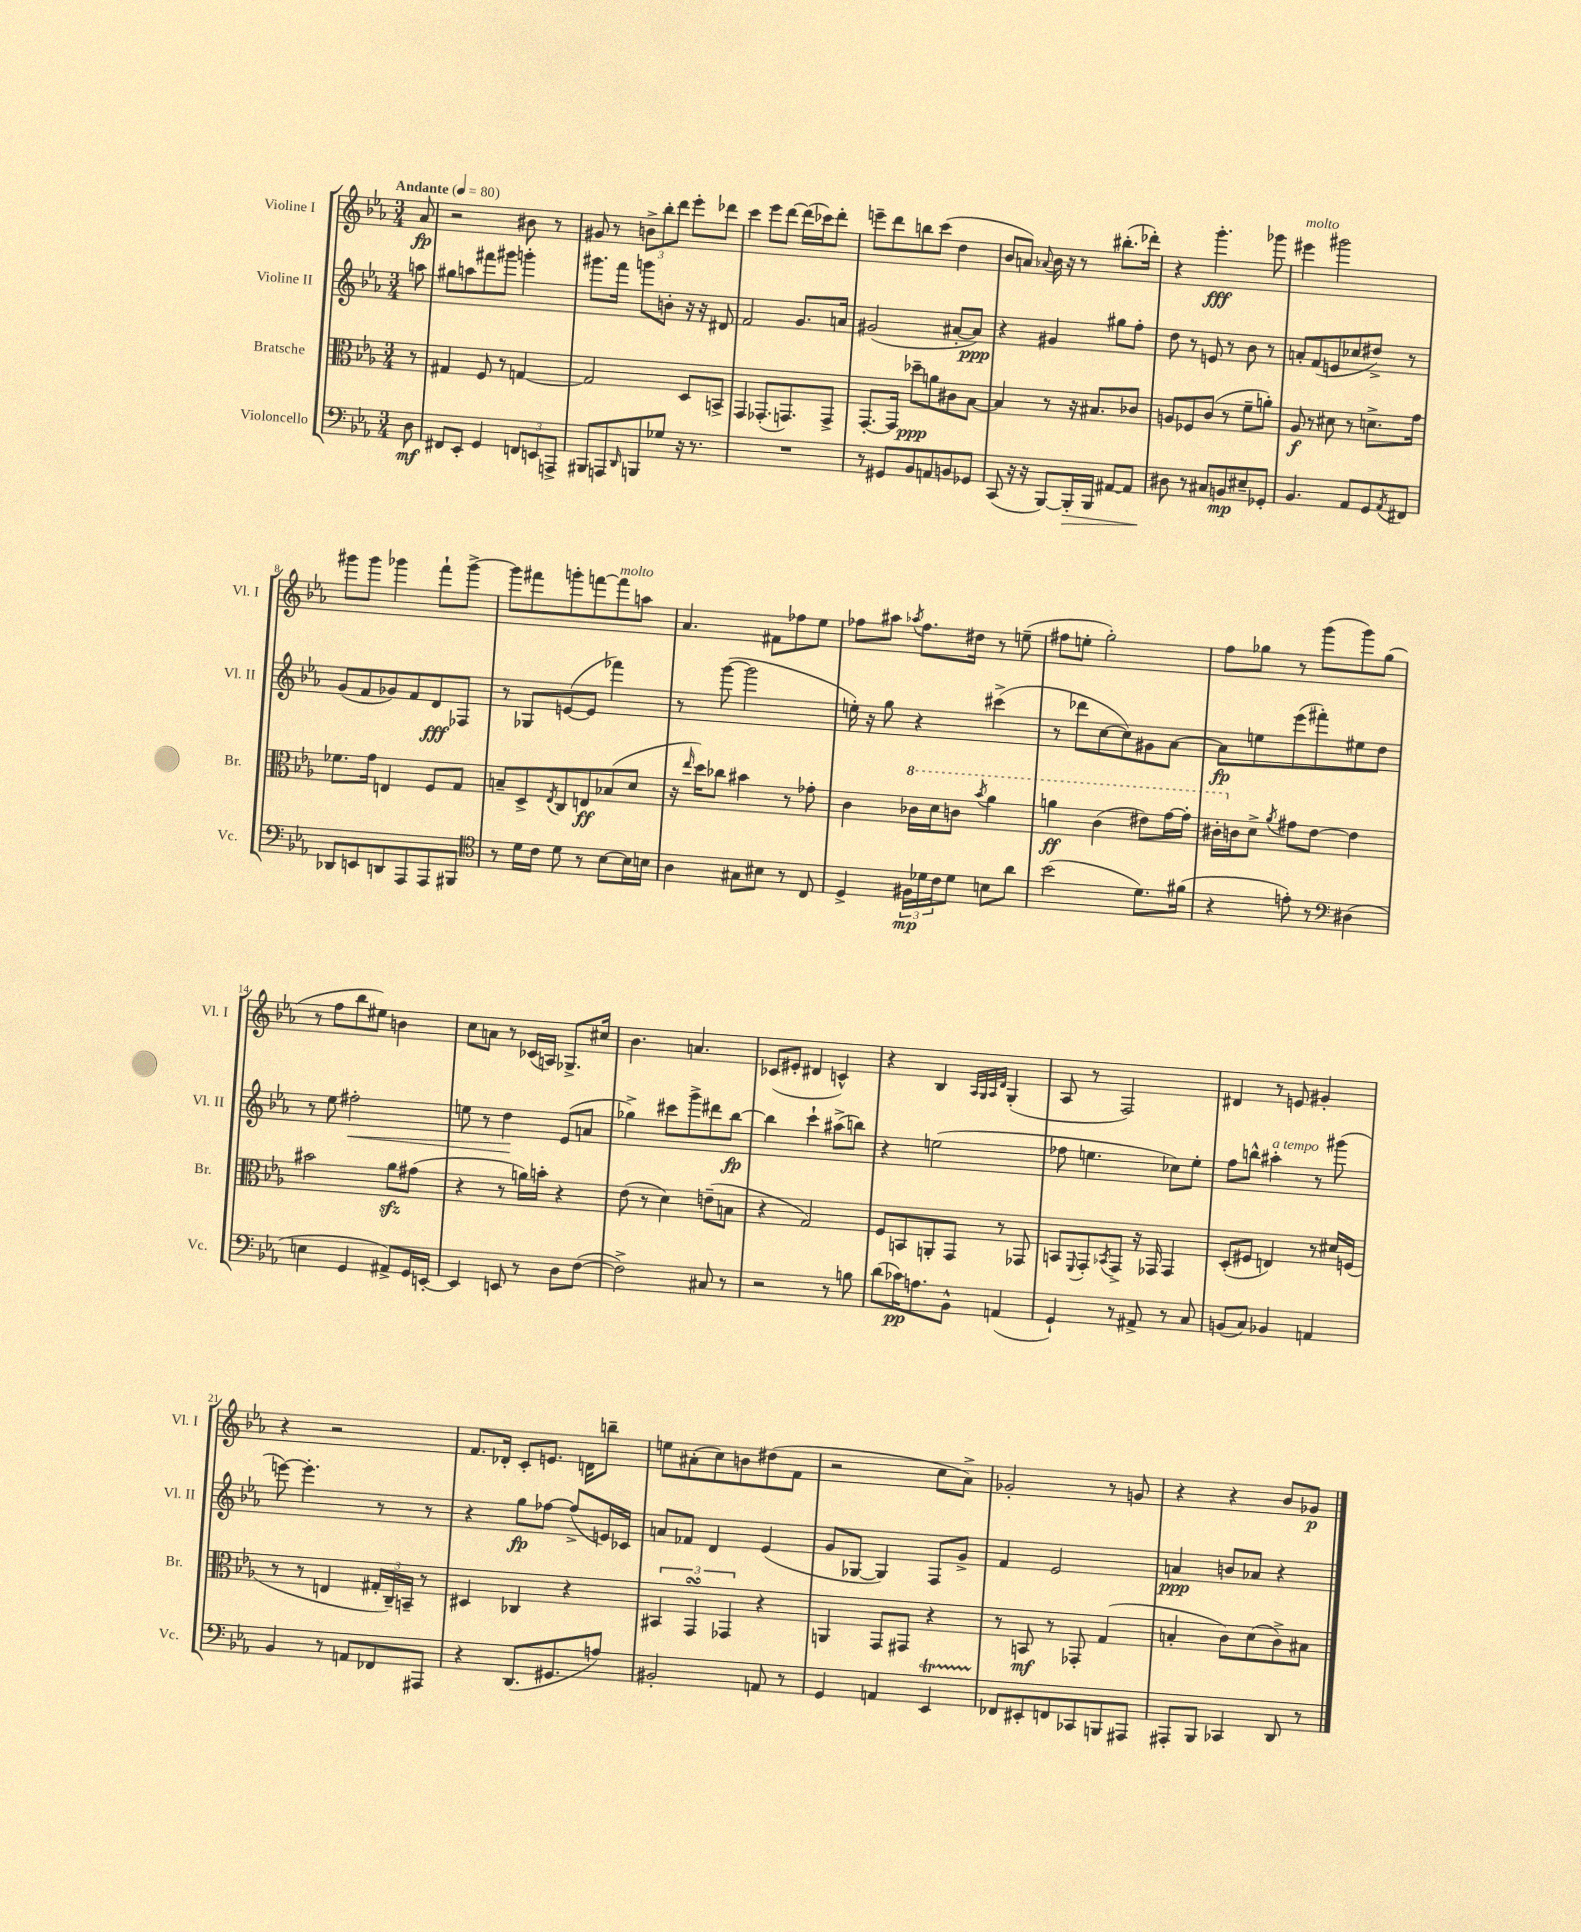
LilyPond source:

<<
\new StaffGroup <<
\new Staff = "s0" \with { instrumentName = "Violine I" shortInstrumentName = "Vl. I" } {
    \clef treble \key ees \major \numericTimeSignature \time 3/4 \partial 8 \tempo "Andante" 4 = 80
    aes'8\fp |
    r2 bis'8 r8 |
    gis'8 r8 \tuplet 3/2 { b'8-> bes''8-. d'''8 } ees'''8-. des'''8 |
    c'''4 ees'''8 d'''8~ d'''16( ces'''16) d'''8-. |
    e'''8-- d'''8 b''8 c'''8( d''4 |
    bes'8 a'8) \appoggiatura { aes'8 } bes'16 r16 r8 bis''8.-.( des'''16-.) |
    r4 g'''4.-.\fff ges'''8 |
    eis'''4^\markup { \italic "molto" } gis'''2 |
    gis'''8 gis'''8 ges'''4 f'''8-! ges'''8~-> |
    ges'''8 fis'''8 g'''8-. f'''8~ f'''8^\markup { \italic "molto" } a''8 |
    aes'4. fis'8 fes''8 ees''8 |
    fes''8 ais''8 \acciaccatura { aes''8 } fes''8. dis''16 r8 e''8--( |
    fis''8 e''8-. g''2-.) |
    f''8 ges''8 r8 g'''8( g'''8) ges''8( |
    r8 f''8 bes''8 eis''8) b'4 |
    c''8 a'8 r8 ces'16( a16) ges8.-> cis''16 |
    bes'4. a'4. |
    ces'8( eis'8-. dis'4 c'4-^) |
    r4 bes4 \grace { aes32 g32 aes32 d'32 } g4-.( |
    aes8 r8 f2) |
    dis'4 r8 e'8 gis'4-. |
    r4 r2 |
    f'8. des'16-. c'8-. e'8. d'16 b''8-- |
    e''8 ais'8-.( c''8) b'8 dis''8( f'8 |
    r2 c''8 aes'8->) |
    ges'2-. r8 g'8 |
    r4 r4 bes'8 ges'8\p \bar "|." |
}
\new Staff = "s1" \with { instrumentName = "Violine II" shortInstrumentName = "Vl. II" } {
    \clef treble \key ees \major \numericTimeSignature \time 3/4 \partial 8
    a''8 |
    gis''8 a''8 fis'''8 gis'''8 g'''4-. |
    gis'''8. f'''16 g'''8 b'8-. r16 r16 dis'8 |
    f'2 g'8. a'16 |
    gis'2( ais'8~-. ais'8\ppp) |
    r4 gis'4 gis''8 f''8-. |
    d''8 r8 e'8 r8 bes'8 r8 |
    a'8-. f'8( e'8 ces''8 dis''8->) r8 |
    g'8( f'8 ges'8) f'8 d'8\fff fes8 |
    r8 ges8 e'8~( e'8 fes'''4) |
    r8 g'''8~( g'''2 |
    e''16-.) r16 g''8 r4 cis'''4->( |
    r8 des'''8 c''8~ c''8) gis'8 aes'8~ |
    aes'8\fp e''8 ees'''8( fis'''8-.) eis''8 d''8 |
    r8 ees''8 fis''2-.\< |
    e''8 r8 d''4\! ees'8( a'8 |
    ges''4->) cis'''8 g'''8-> dis'''8 bes''8~\fp |
    bes''4 c'''4-! ais''8->( b''8) |
    r4 e''2( |
    fes''8 e''4. ces''8) e''8-. |
    f''8 b''8-^ ais''4-.^\markup { \italic "a tempo" } r8 gis'''8( |
    e'''8~) e'''4.-. r8 r8 |
    r4 g''8\fp fes''8~ fes''8->( e'16) ces'16 |
    a'8 fes'8 d'4 ees'4( |
    g'8 ges8~ ges4) f8 g'8-> |
    f'4 ees'2 |
    a'4\ppp b'8 aes'8 r4 \bar "|." |
}
\new Staff = "s2" \with { instrumentName = "Bratsche" shortInstrumentName = "Br." } {
    \clef alto \key ees \major \numericTimeSignature \time 3/4 \partial 8
    r8 |
    gis4 f8 r8 g4~ |
    g2 d8 b,8-> |
    g,4 ges,8.-.( g,8.) g,8-> |
    g,8.~-. g,16 des''8--\ppp a'8 cis'8 bes8~ |
    bes4 r8 r16 bis8. ces'8 |
    a8 fes8 c'8( r8 f'8-- a'8-.) |
    aes8\f r8 dis'8 r8 d'8.-> g'16 |
    fes'8. g'16 e4 f8 g8 |
    b8-- d8-> \acciaccatura { ees8 } c8 e8\ff bes8( d'8 |
    r16 \grace { ees''16 } d''16) ces''8 bis'4 r8 ges'8-. |
    c'4 \ottava #1 ces''16 d''16 c''8 \acciaccatura { bes''8 } aes''4 |
    a''4\ff c''4( eis''8) g''16~ g''16-. |
    cis''16-. \ottava #0 c'!16 d'8-> \acciaccatura { aes'8 } gis'8 ees'8~ ees'4 |
    bis'2 aes'8\sfz gis'8( |
    r4 r8 a'16) b'16-. r4 |
    ees'8( r8 d'4) e'8--( b8 |
    r4 g2) |
    f8 b,8 a,8-. g,8 r8 ges,8 |
    b,8 \appoggiatura { f,8 } g,8-. \acciaccatura { bes,8 } g,8-> r16 ges,16 ges,4 |
    d8-.( fis8 e4) r8 dis'16 f16( |
    r8 r8 e4 \tuplet 3/2 { gis16-. c16--) b,16-- } r8 |
    dis4 ces4 r4 |
    \tuplet 3/2 { bis,4 g,4\turn ges,4 } r4 |
    a,4 g,8 gis,8 r4 |
    r8 b,8\mf r8 ges,8-. g4( |
    b4-. c'8) d'8( c'8->) bis8 \bar "|." |
}
\new Staff = "s3" \with { instrumentName = "Violoncello" shortInstrumentName = "Vc." } {
    \clef bass \key ees \major \numericTimeSignature \time 3/4 \partial 8
    d8\mf |
    fis,8 ees,8-. g,4 \tuplet 3/2 { f,8 e,8 a,,8-> } |
    bis,,8 a,,8 \grace { d,16 } b,,8 ges8 r16 r8. |
    R2. |
    r8 gis,8 bes,8 a,8 b,8 ges,8 |
    c,8( r16 r16 bes,,8~) bes,,16-.\> bes,,16 ais,8~ ais,8 |
    dis8\! r8 cis8 b,8\mp eis8-- ges,8-. |
    bes,4. aes,8 g,8 \acciaccatura { aes,8 } fis,8 |
    des,8 e,8 d,8 aes,,8 aes,,8 bis,,8 |
    \clef tenor r8 d'16 c'16 d'8 r8 bes8~ bes16 b16 |
    aes4 gis8 bis8 r8 c8 |
    d4-> \tuplet 3/2 { fis16\mp des'16 c'16 } des'8 b8 aes'8 |
    bes'2( d'8.) fis'16( |
    r4 e'8-.) r8 \clef bass dis4( |
    e4 g,4 ais,8->) g,16 e,16~-. |
    e,4 e,8 r8 d8 f8~( |
    f2->) cis8 r8 |
    r2 r8 b8 |
    d'8( ces'16\pp) a8. bes,8-^ a,4( |
    g,4-!) r8 ais,8-> r8 c8 |
    b,8( c8) bes,4 a,4 |
    bes,4 r8 a,8 fes,8 ais,,8 |
    r4 d,8.( gis,8. a8) |
    bis,2-. a,8 r8 |
    g,4 a,4 ees,4\startTrillSpan |
    fes,8\stopTrillSpan eis,8-. f,8 ces,8 b,,8 ais,,8 |
    ais,,8-. bes,,8 ces,4 d,8 r8 \bar "|." |
}
>>
>>
